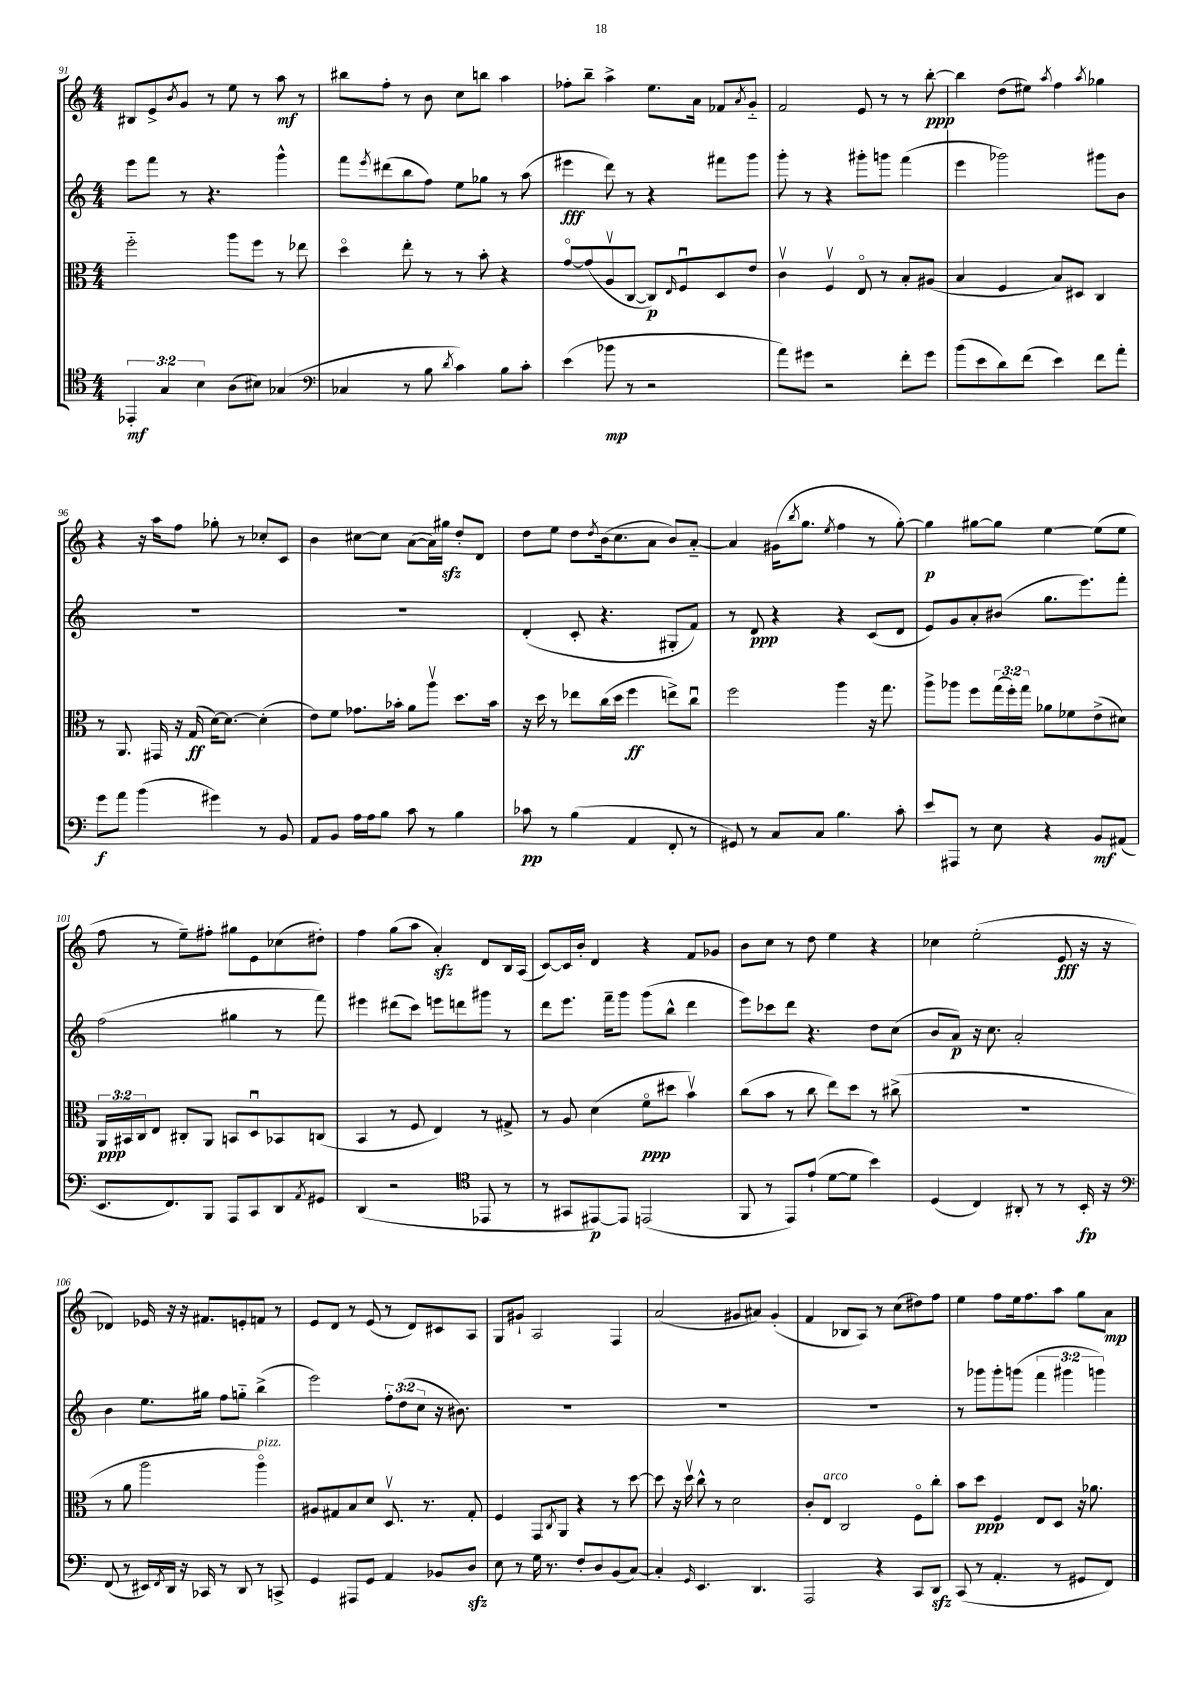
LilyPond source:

<<
\new StaffGroup <<
\new Staff = "s0" {
    \clef treble \key c \major \numericTimeSignature \time 4/4
    bis8 e'8-> \acciaccatura { b'8 } g'8 r8 e''8 r8 a''8\mf r8 |
    bis''8 f''8-. r8 b'8 c''8 b''8 a''4 |
    fes''8-. b''8-- a''4-> e''8. a'16 fes'8 \acciaccatura { a'8 } g'8-_ |
    f'2 e'8 r8 r8 b''8~-.\ppp |
    b''4 d''8( eis''8) \acciaccatura { a''8 } f''4 \acciaccatura { a''8 } ges''4 |
    r4 r16 a''16 f''8 ges''8-. r8 ces''8-. c'8 |
    b'4 cis''8~ cis''8 a'8~( a'16) gis''16\sfz d''8-. d'8 |
    d''8 e''8 d''8 \acciaccatura { d''8 } b'16( c''8. a'8 b'8) a'8~-_ |
    a'4 gis'16( \acciaccatura { b''8 } g''8. \acciaccatura { e''8 } f''4 r8 g''8~-.) |
    g''4\p gis''8~ gis''8 e''4~ e''8( e''8 |
    f''8 r8 e''8--) fis''8-. gis''8 e'8 ces''8( dis''8-.) |
    f''4 g''8( a''8 a'4-.\sfz) d'8 b16 a16( |
    c'8~) c'16 b'16-. d'4 r4 f'8 ges'8 |
    b'8 c''8 r8 d''8 e''4 r4 |
    ces''4 e''2-.( e'8\fff r16 r16 |
    des'4) ees'16 r16 r16 fis'8. e'8-. f'8 r8 |
    e'8 d'8 r8 e'8( r8 d'8) cis'8 a8 |
    g8 gis'8-! a2 f4 |
    a'2( gis'8 ais'8) gis'4-.( |
    f'4 bes8 a8) r8 c''8( dis''8) f''8 |
    e''4 f''8 e''16 f''8. a''8 g''8 a'8\mp \bar "|." |
}
\new Staff = "s1" {
    \clef treble \key c \major \numericTimeSignature \time 4/4 \override Staff.TupletNumber.text = #tuplet-number::calc-fraction-text
    e'''8 f'''8 r8 r4. g'''4-^ |
    f'''8 \acciaccatura { e'''8 } dis'''8( b''8 f''8) e''8 ges''8 r8 a''8( |
    eis'''4\fff d'''8) r8 r4 fis'''8 g'''8 |
    g'''8-. r8 r4 gis'''8-. g'''8 f'''4( |
    e'''4 ges'''2) gis'''8 b'8 |
    R1 |
    R1 |
    d'4-.( c'8-. r4. gis8-. f'8) |
    r8 d'8\ppp r4 r4 c'8( d'8 |
    e'8) g'8 a'8-. bis'8( g''8. e'''8.) f'''8-. |
    f''2( gis''4 r8 f'''8) |
    eis'''4 dis'''8( c'''8) e'''8 d'''8 gis'''8 r8 |
    d'''8 e'''8. f'''16-- g'''8 g'''8( b''8-^ d'''4 |
    e'''8) ces'''8 d'''8 r4. d''8 c''8( |
    b'8 a'8\p) r16 c''8. a'2-. |
    b'4 e''8. gis''16 f''8 g''8-_ b''4->( |
    e'''2) \tuplet 3/2 { f''8-. d''8( c''8 } r16 bis'8.) |
    R1 |
    R1 |
    R1 |
    r8 ges'''8 ges'''8-. g'''8( \tuplet 3/2 { f'''4 gis'''4 g'''4) } \bar "|." |
}
\new Staff = "s2" {
    \clef alto \key c \major \numericTimeSignature \time 4/4 \override Staff.TupletNumber.text = #tuplet-number::calc-fraction-text
    f''2-_ a''8 f''8 r8 ees''8 |
    d''4\flageolet e''8-. r8 r8 b'8-. r4 |
    g'8~\flageolet g'8( a8\upbow c8~ c8\p) \grace { e16 } f8\downbow d8 e'8 |
    c'4\upbow f4\upbow e8\flageolet r8 b8-. ais8( |
    b4 f4 b8) dis8 c4 |
    r8 a,8. gis,16 r16 g16\ff( d'16~) d'8.~ d'4-.( |
    e'8) f'8 ges'8. bes'16-. a'8 a''8\upbow d''8. bes'16 |
    r16 d''16 r8 ees''8 c''16( d''16 f''4\ff e''8->) c''8\downbow |
    f''2 a''4 r16 g''8. |
    a''8-> aes''8 f''8 \tuplet 3/2 { g''16( f''16-.) g''16 } aes'8 fes'8 e'8->( dis'8) |
    \tuplet 3/2 { a,16\ppp bis,16 c16 } e8 cis8-. a,8 b,8 d8\downbow bes,8 c8( |
    b,4 r8 f8 e4) r8 gis8-> |
    r8 a8 d'4( f'8\flageolet\ppp dis''8 b'4\upbow) |
    c''8( b'8 r8 c''8 e''8) d''8 r8 cis''8->( |
    R1 |
    r8 a'8 a''2 a''4\flageolet^\markup { \italic "pizz." }) |
    ais8 gis8 b8 d'8 d8.\upbow r8. gis8-. |
    f4 g,8 \acciaccatura { c8 } a,8 r4 r8 d''8~ |
    d''8 r16 d''16\upbow c''8-^ r8 d'2 |
    c'8-. e8^\markup { \italic "arco" } c2 f8\flageolet c''8-. |
    b'8 d''8\ppp f4 e8 d8 r16 aes'8. \bar "|." |
}
\new Staff = "s3" {
    \clef tenor \key c \major \numericTimeSignature \time 4/4 \override Staff.TupletNumber.text = #tuplet-number::calc-fraction-text
    \tuplet 3/2 { ees,4-.\mf g4 b4 } a8( bis8) ges4( |
    \clef bass ces4 r8 b8 \acciaccatura { d'8 } c'4) b8 c'8-. |
    e'4( bes'8\mp r8 r2 |
    a'8) gis'8 r2 f'8-. gis'8 |
    b'8( e'8 d'8) f'8( e'4) f'8 a'8-. |
    g'8\f a'8 b'4( gis'4) r8 b,8 |
    a,8 b,8 a16 a16 b8 c'8 r8 b4 |
    ces'8\pp r8 b4( a,4 f,8-. r8 |
    gis,8) r8 c8 c8 b4. c'8-. |
    e'8 ais,,8 r8 e8 r4 b,8\mf ais,8( |
    e,8. f,8.) b,,8 a,,8 c,8 d,8 \acciaccatura { a,8 } gis,8 |
    d,4( r2 \clef tenor ees,8 r8 |
    r8 gis,8 eis,8~\p) eis,8 e,2( |
    f,8 r8 e,8) e'8-!( d'8~ d'8 b'4) |
    d4( c4) ais,8-. r8 r8 b,16-.\fp r16 |
    \clef bass f,8( r8 eis,16) \acciaccatura { f,8 } d,16 r16 ces,16 r8 d,8 r8 c,8-> |
    g,4 ais,,8 g,8 a,4 bes,8 d8\sfz |
    e8 r8 g16 r8. f8-. d8 b,8( c8~) |
    c4-. \grace { g,16 } e,4. d,4. |
    a,,2 r4 c,8 d,8\sfz |
    c,8( r8 a,4.-. r8 gis,8 f,8) \bar "|." |
}
>>
>>
\layout { \context { \Score currentBarNumber = #91 } }
